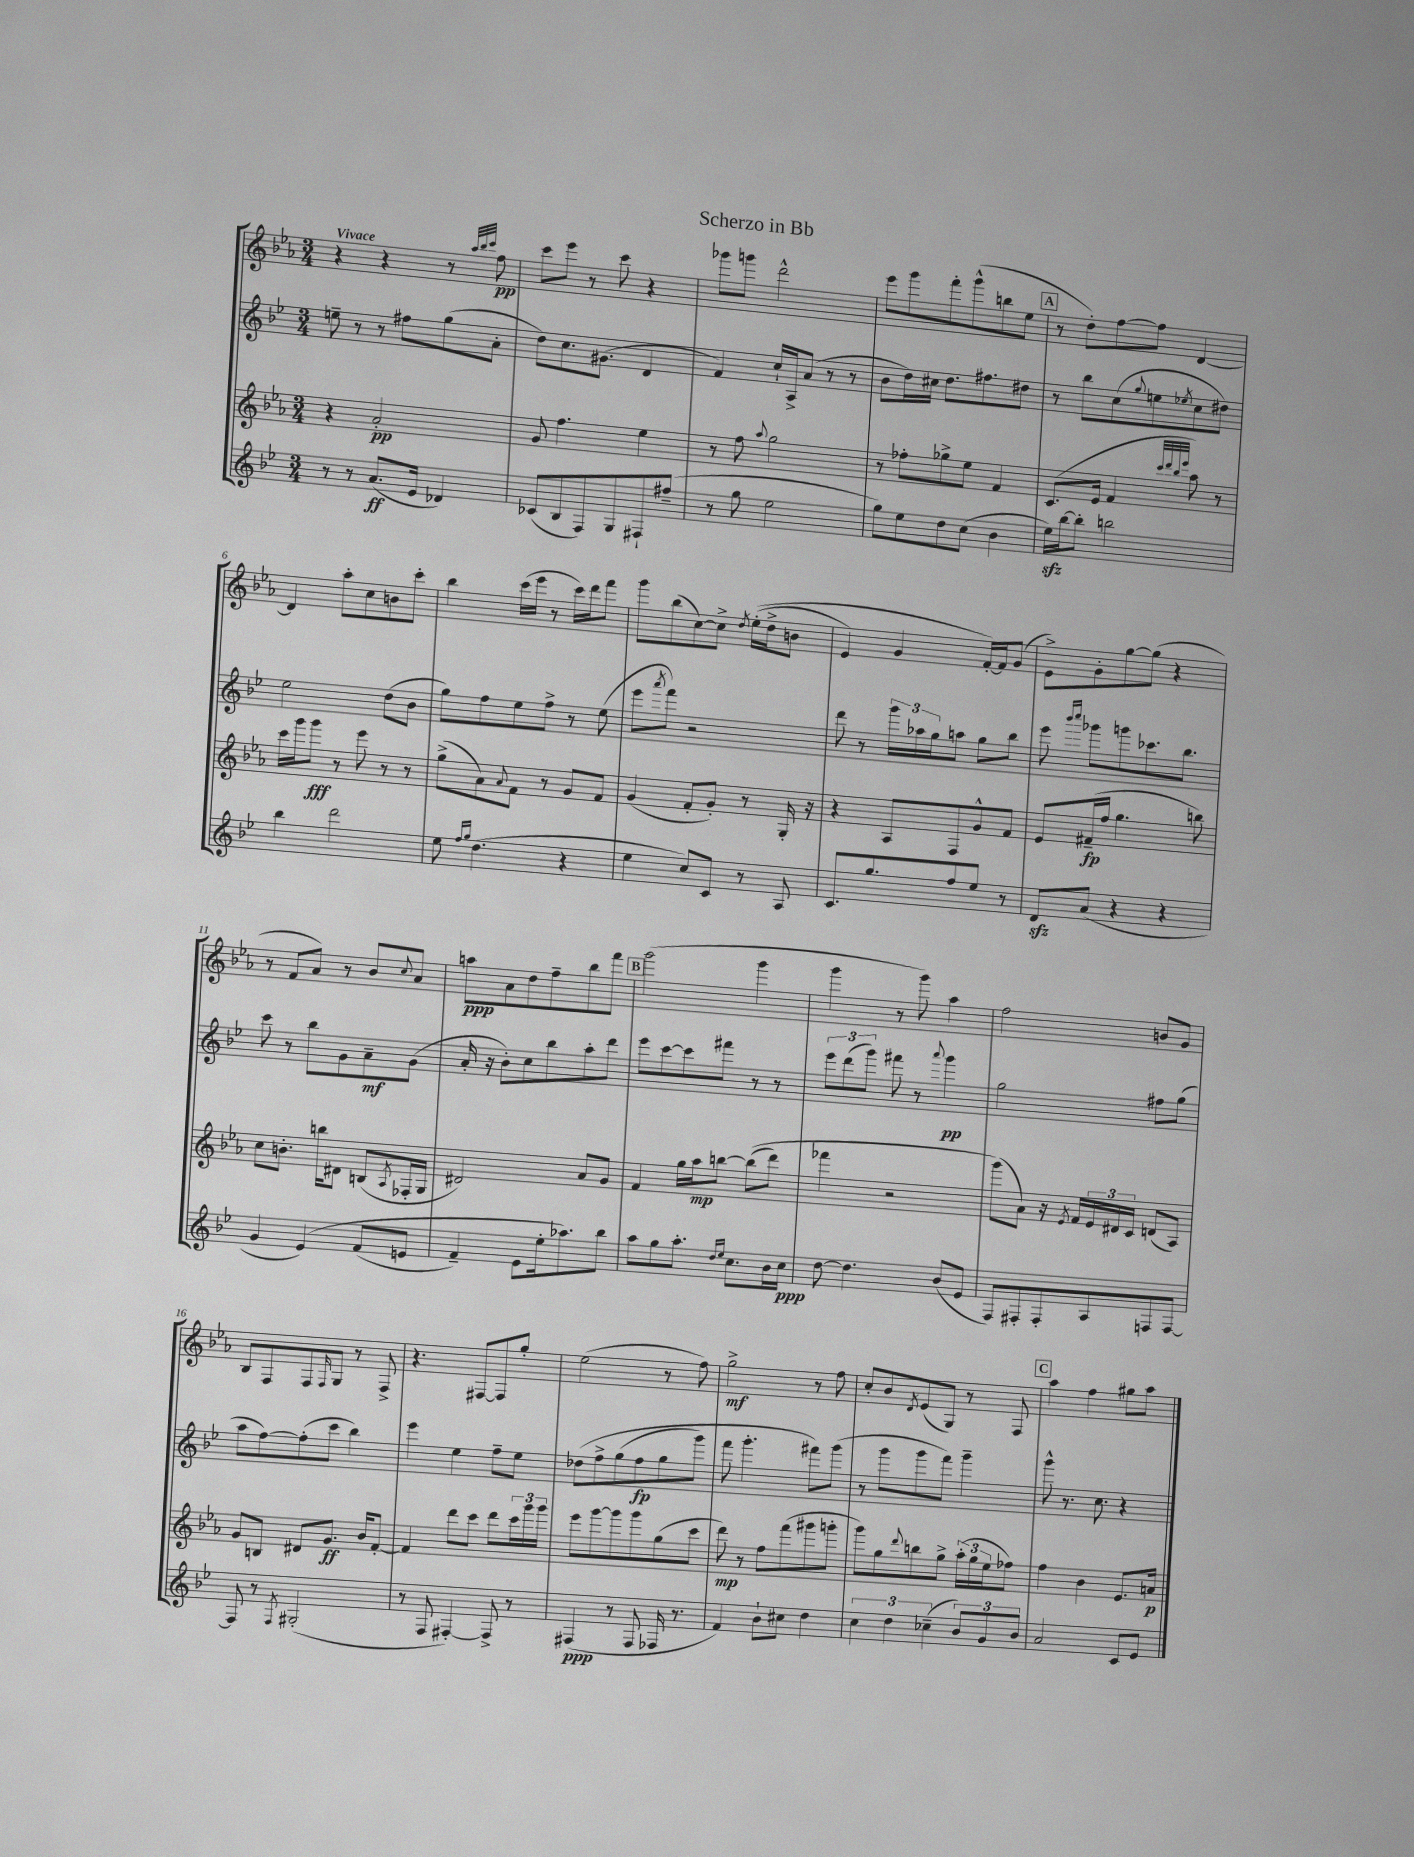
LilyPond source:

\header { title = "Scherzo in Bb" }
<<
\new StaffGroup <<
\new Staff = "s0" {
    \clef treble \key ees \major \numericTimeSignature \time 3/4 \tempo "Vivace"
    r4 r4 r8 \grace { aes''32 bes''32 c'''32 } f''8\pp |
    c'''8 ees'''8 r8 c'''8 r4 |
    ges'''8 g'''8 d'''2-^ |
    ees'''8 g'''8 f'''8-. g'''8-^( b''8 ees''8 |
    \mark \markup { \box "A" } r8 d''8-.) f''8~ f''8 d'4~ |
    d'4 aes''8-. c''8 b'8 c'''8-. |
    bes''4 c'''16( ees'''16 r8 c'''16) d'''16 f'''8 |
    g'''8 bes''8( c''8~) c''8-> \acciaccatura { d''8 } ees''16-.(\( d''16-> b'8 |
    ees'4) g'4 f'16~-.\) f'16 g'8( |
    ees'8->) g'8-. g''8~ g''8( r4 |
    r8 f'8 aes'8) r8 bes'8 \appoggiatura { c''8 } aes'8 |
    a''8\ppp aes'8 d''8 f''8-- bes''8 f'''8 |
    \mark \markup { \box "B" } g'''2( g'''4 |
    g'''4 r8 g'''8) aes''4 |
    f''2 b'8 g'8 |
    bes8 f8 f8 \grace { f16 } g8 r8 f8-> |
    r4. fis8~ fis8 g''8-. |
    ees''2( r8 f''8) |
    g''2->\mf r8 f''8 |
    c''8-. bes'8 \acciaccatura { d'8 } ees'8( g8) r8 f8 |
    \mark \markup { \box "C" } aes''4 f''4 gis''8 aes''8 \bar "|." |
}
\new Staff = "s1" {
    \clef treble \key bes \major \numericTimeSignature \time 3/4
    e''8-- r8 r8 fis''8 g''8( a'8-. |
    d''8) c''8. gis'8.( d'4 |
    f'4) c''16-! a16-> a'8( r8 r8 |
    bes'8 d''16) cis''16 d''8. fis''8. dis''8 |
    \mark \markup { \box "A" } r8 bes''8 c''8( \appoggiatura { g''8 } e''8 \acciaccatura { ees''8 } c''8 dis''8) |
    ees''2 d''8( bes'8 |
    g''8) f''8 ees''8 f''8-> r8 ees''8( |
    ees'''8 \acciaccatura { a'''8 } f'''8) r2 |
    d'''8 r8 \tuplet 3/2 { g'''16 aes''16 g''16 } a''8 g''8 bes''8 |
    ees'''8 \grace { bes'''16 c''''16 } ges'''8 g'''8 ces'''8. bes''8. |
    c'''8 r8 bes''8 g'8 a'8--\mf g'8( |
    a'16-. r16 bes'8-.) c''8 bes''8 a''8-. d'''8 |
    \mark \markup { \box "B" } ees'''8 c'''8~ c'''8 fis'''8 r8 r8 |
    \tuplet 3/2 { ees'''8 d'''8( g'''8) } fis'''8 r8 \appoggiatura { a'''8 } g'''4\pp |
    g''2 fis''8 g''8( |
    a''8 f''8~) f''8-.( c'''8 bes''4) |
    ees'''4 ees''4 f''8-- ees''8 |
    des''8\( f''8-> g''8( f''8\fp g''8 g'''8) |
    f'''8 g'''4.-. fis'''8\) g'''8( |
    r8 g'''8 g'''8 f'''8) g'''4-- |
    \mark \markup { \box "C" } g'''8-^ r8. c''8. r4 \bar "|." |
}
\new Staff = "s2" {
    \clef treble \key ees \major \numericTimeSignature \time 3/4
    r4 aes'2-.\pp |
    g'8 f''4. ees''4 |
    r8 f''8 \appoggiatura { aes''8 } g''2 |
    r8 fes''8-. ges''8-> ees''8 f'4 |
    \mark \markup { \box "A" } c'8.( ees'16 f'4 \grace { c'''32 d'''32 bes''32 ees'''32 } aes''8) r8 |
    c'''16 g'''16 g'''8\fff r8 ees'''8 r8 r8 |
    g''8->( aes'8) \appoggiatura { aes'8 } f'8 r8 g'8 f'8 |
    g'4( f'8-. g'8-.) r8 g16-. r16 |
    r4 aes8 f8 g'8-^ f'8 |
    ees'8 fis'16--\fp( f''16 g''4. b''8) |
    c''8 b'8.-. b''16 dis'8 b8( \acciaccatura { aes8 } fes16-. g16 |
    dis'2) aes'8 g'8 |
    \mark \markup { \box "B" } f'4 g''16 aes''16\mp b''8~ b''8(\( d'''8) |
    fes'''4 r2 |
    g'''8(\) aes'8) r16 \acciaccatura { ees'8 } f'16 \tuplet 3/2 { ees'16 dis'16 c'16 } d'8( aes8) |
    g'8 b8 dis'8 g'8.\ff bes'16 f'8~-. |
    f'4 d'''8 c'''8 d'''8 \tuplet 3/2 { c'''16 g'''16 g'''16 } |
    ees'''8 g'''8~ g'''8 g'''8 g''8( c'''8 |
    d'''8\mp) r8 f''8 f'''8( gis'''8 g'''8-. |
    g'''8) g''8 \appoggiatura { d'''8 } b''8 g''8-> \tuplet 3/2 { aes''16-.( g''16 ees''16 } fes''8) |
    \mark \markup { \box "C" } f''4 bes'4 ees'8. a'16\p \bar "|." |
}
\new Staff = "s3" {
    \clef treble \key bes \major \numericTimeSignature \time 3/4
    r8 r8 a'8.\ff( ees'16 des'4) |
    ces'8( bes8 f8) g8 fis8-! fis''8--( |
    r8 g''8 ees''2 |
    g''8) ees''8 d''8 c''8( bes'4 |
    \mark \markup { \box "A" } ees''16\sfz) bes''16~ bes''8-. b''2 |
    bes''4 d'''2 |
    ees''8 \grace { f''16 g''16 } d''4.( r4 |
    ees''4 c''8) c'8 r8 a8 |
    c'8. g''8. f''8 ees''8 r8 |
    d'8\sfz a'8( r4 r4 |
    g'4 ees'4)\( f'8( e'8 |
    f'4--) ees'8 ees''16-. aes''8.\) bes''8 |
    \mark \markup { \box "B" } a''8 g''8 a''8.-. \grace { d''16 ees''16 } c''8. bes'16 c''16\ppp |
    d''8~ d''4. bes'8( ees'8 |
    f8) fis8-. fis8-. a8 f8 f8~ |
    f8 r8 \acciaccatura { f8 } gis2-.( |
    r8 f8 fis4~-.) fis8-> r8 |
    fis4\ppp( r8 fis8 fes16 r8. |
    f'4) bes'8-! cis''8 d''4 |
    \tuplet 3/2 { c''4 d''4 ces''4--( } \tuplet 3/2 { bes'8) g'8 bes'8 } |
    \mark \markup { \box "C" } a'2 c'8 ees'8 \bar "|." |
}
>>
>>
